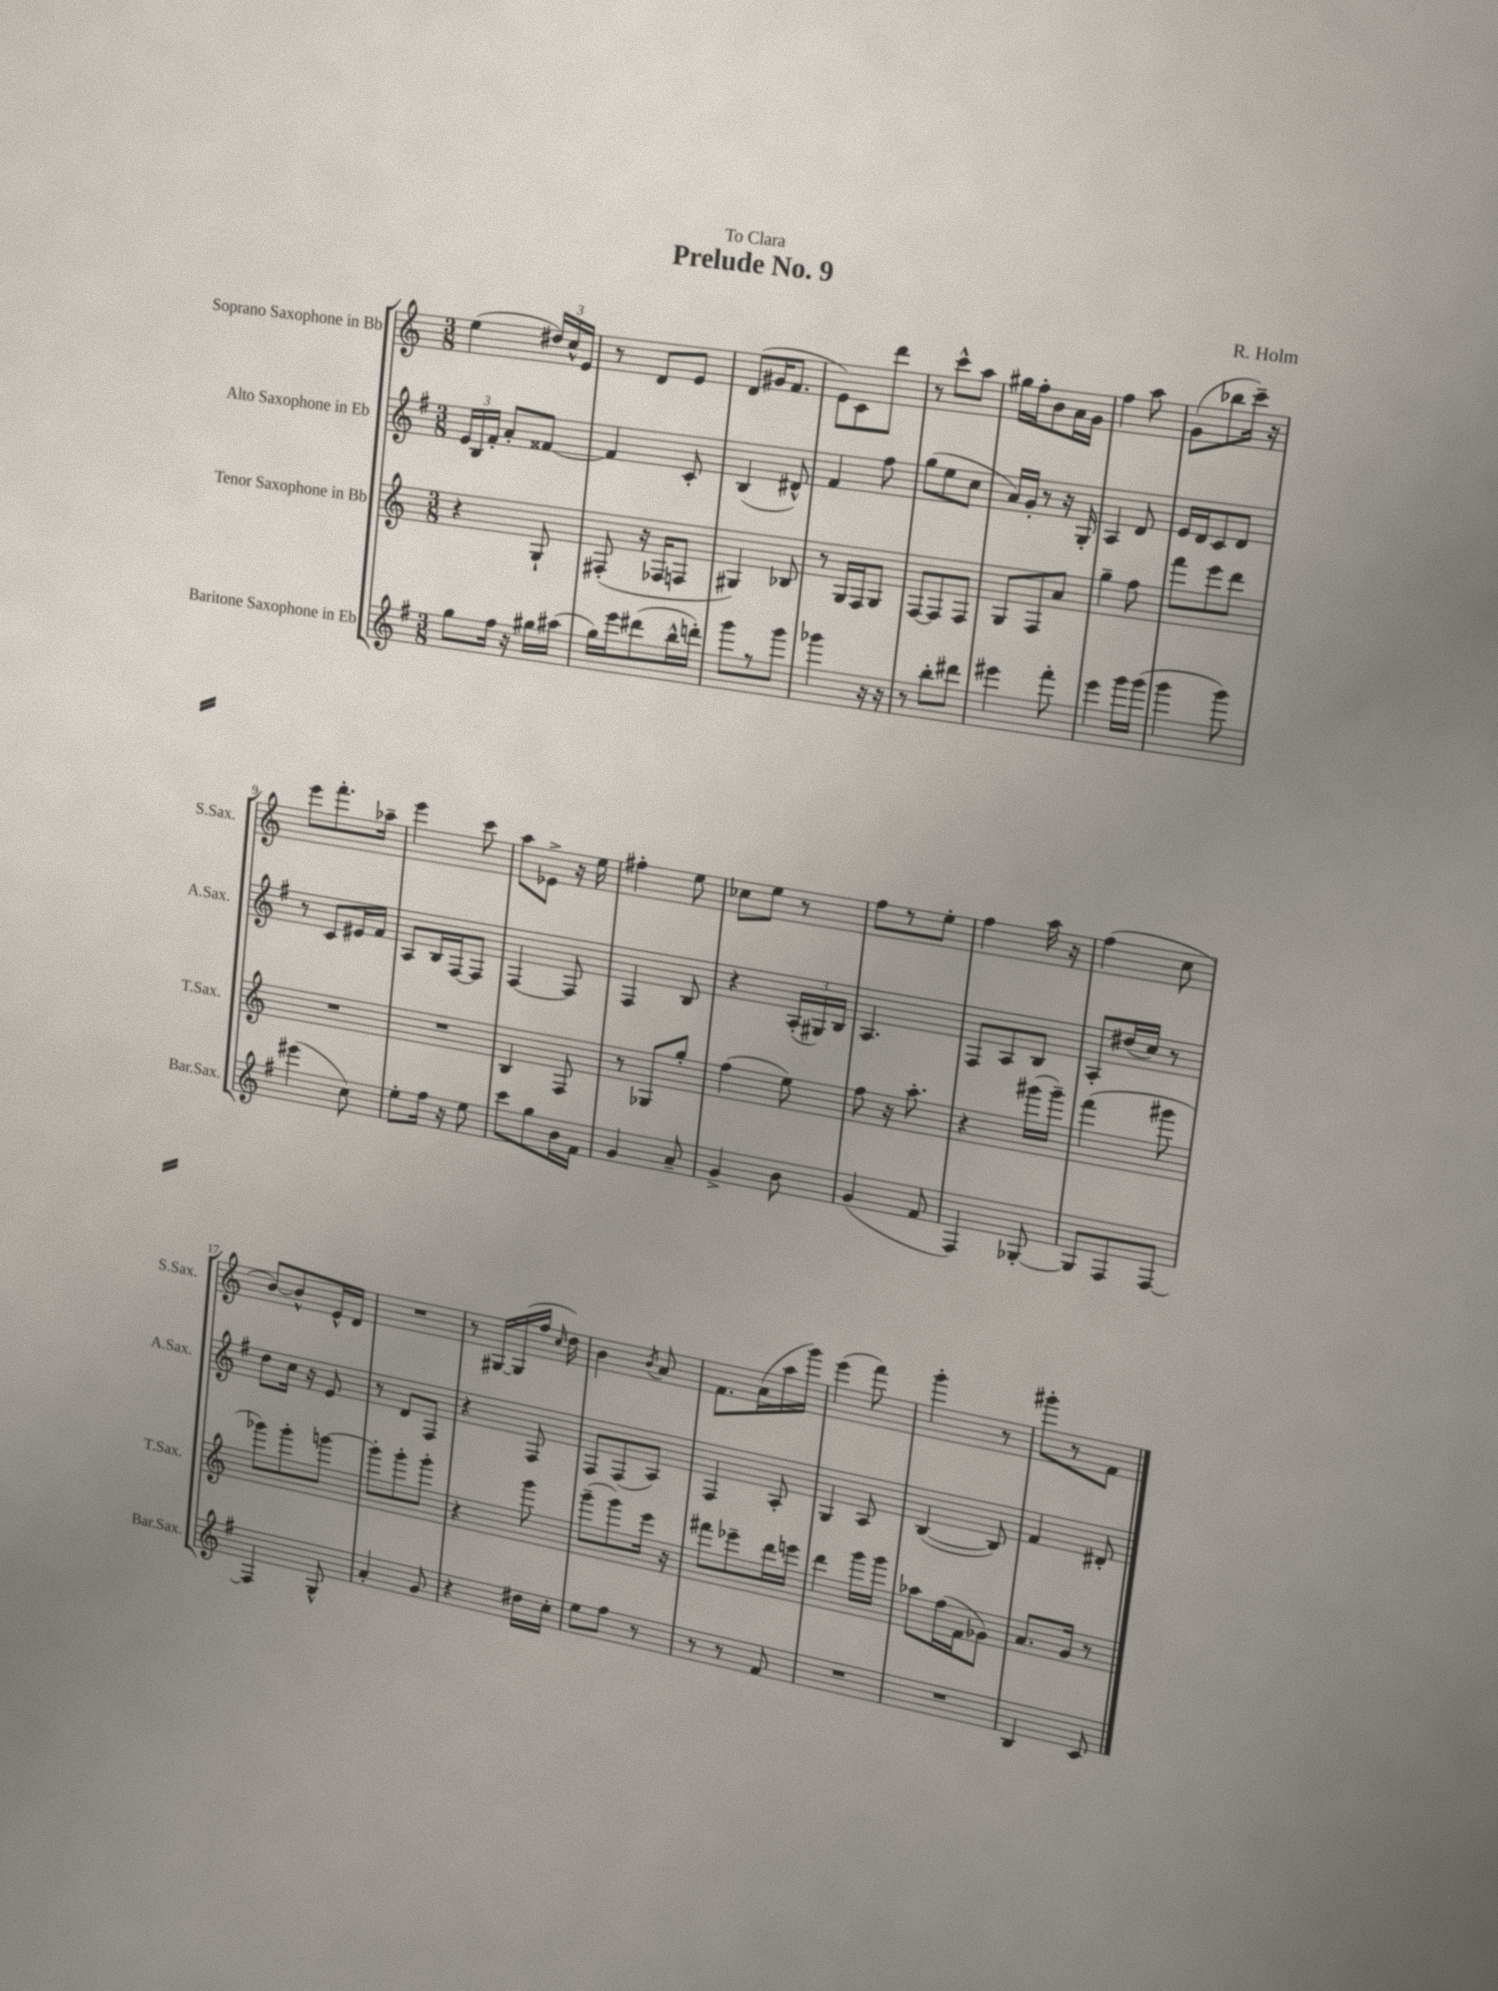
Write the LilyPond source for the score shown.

\header { title = "Prelude No. 9" composer = "R. Holm" dedication = "To Clara" }
<<
\new StaffGroup <<
\new Staff = "s0" \with { instrumentName = "Soprano Saxophone in Bb" shortInstrumentName = "S.Sax." } {
    \clef treble \key c \major \numericTimeSignature \time 3/8
    \autoBeamOff e''4( \tuplet 3/2 { dis''16[) c''16-^ e'16] } |
    r8 d'8[ e'8] |
    d'8[( gis'16 f'8.] |
    e'8[) c'8 d'''8] |
    r8 c'''8[-^ a''8] |
    gis''16[ f''16-. b'8 a'16 g'16] |
    f''4 a''8 |
    g'8[( bes''8 c'''16]--) r16 |
    e'''8[ f'''8.-. aes''16]-- |
    e'''4 c'''8 |
    a''8[ ees'8]-> r16 e''16 |
    fis''4-. e''8 |
    ces''8[ e''8] r8 |
    f''8[ r8 e''8]-. |
    f''4 a''16 r16 |
    f''4( c''8 |
    b'8[~) b'8-^ e'16-^ d'16] |
    R4. |
    r8 gis16[~ gis16( f''16] \grace { c''16 } d''16) |
    b'4 \acciaccatura { b'8 } a'8 |
    f'8.[ a'16( a''16 g'''16]) |
    e'''4( f'''8) |
    g'''4-. r8 |
    gis'''8[-. r8 f'8] \bar "|." |
}
\new Staff = "s1" \with { instrumentName = "Alto Saxophone in Eb" shortInstrumentName = "A.Sax." } {
    \clef treble \key g \major \numericTimeSignature \time 3/8
    \autoBeamOff \tuplet 3/2 { e'16[ b16 fis'16]-. } a'8[-. fisis'8]~ |
    fisis'4 c'8-. |
    b4( dis'8-^) |
    fis'4 fis''8 |
    g''8[( e''8 c''8] |
    a'16[) g'16]-. r8 r16 g16-. |
    a4 d'8 |
    e'16[ d'16 c'8 d'8] |
    r8 c'8[ eis'16 fis'16] |
    a8[ b16 fis16~ fis8] |
    fis4~ fis8 |
    fis4 b8 |
    r4 \tuplet 3/2 { a16[-.( gis16) b16] } |
    a4. |
    fis8[ a8 b8] |
    a8[-. dis''16( c''16]) r8 |
    d''8[ c''16] r16 e'8 |
    r8 d'8[ fis8] |
    r4 fis8 |
    fis8[ fis8( a8]) |
    fis4 a8-. |
    g4 a8 |
    b4~( b8) |
    fis'4 dis'8-. \bar "|." |
}
\new Staff = "s2" \with { instrumentName = "Tenor Saxophone in Bb" shortInstrumentName = "T.Sax." } {
    \clef treble \key c \major \numericTimeSignature \time 3/8
    \autoBeamOff r4 g8-! |
    fis8-.( r16 fes16[ f8] |
    gis4) bes8 |
    r8 g16[ f16 g8] |
    f8[~ f8 f8] |
    g8[ f8 a'8] |
    g''4-- f''8 |
    f'''8[ e'''8 d'''8] |
    R4. |
    R4. |
    b4 f8 |
    r8 ges8[ g''8]-. |
    f''4( e''8) |
    f''8 r16 a''8.-. |
    r4 gis'''16[( gis'''16]--) |
    f'''4( gis'''8 |
    ges'''8[) ges'''8-. g'''8]~ |
    g'''8[-. g'''8-. g'''8]-. |
    r4 g'''8 |
    g'''8[--( g'''8) e'''16] r16 |
    fis'''8[ ees'''8-- d'''16 e'''16] |
    d'''4 g'''16[ g'''16] |
    aes''8[ f''16( f'16 ges'8]) |
    a'8.[ g'16] r8 \bar "|." |
}
\new Staff = "s3" \with { instrumentName = "Baritone Saxophone in Eb" shortInstrumentName = "Bar.Sax." } {
    \clef treble \key g \major \numericTimeSignature \time 3/8
    \autoBeamOff g''8[ fis''16] r16 gis''16[ ais''16]( |
    g''16[) e'''16 dis'''8( b''16-^ d'''16]-.) |
    g'''8[ r8 g'''8] |
    ges'''4 r16 r16 |
    r8 b''8[-. dis'''8] |
    eis'''4 fis'''8-. |
    e'''4 g'''16[ g'''16]( |
    g'''4 g'''8) |
    eis'''4( c''8) |
    e''8[-. fis''16] r16 e''8 |
    c'''8[ g''8 b'16 fis'16] |
    g'4 a'8-- |
    g'4-> b'8 |
    g'4( fis'8 |
    fis4) ges8~-. |
    ges8[ fis8 fis8]~ |
    fis4 g8-^ |
    a'4-. g'8 |
    r4 dis''16[ c''16]-. |
    e''8[ fis''8] r8 |
    r8 r8 fis'8 |
    R4. |
    R4. |
    b4 c'8 \bar "|." |
}
>>
>>
